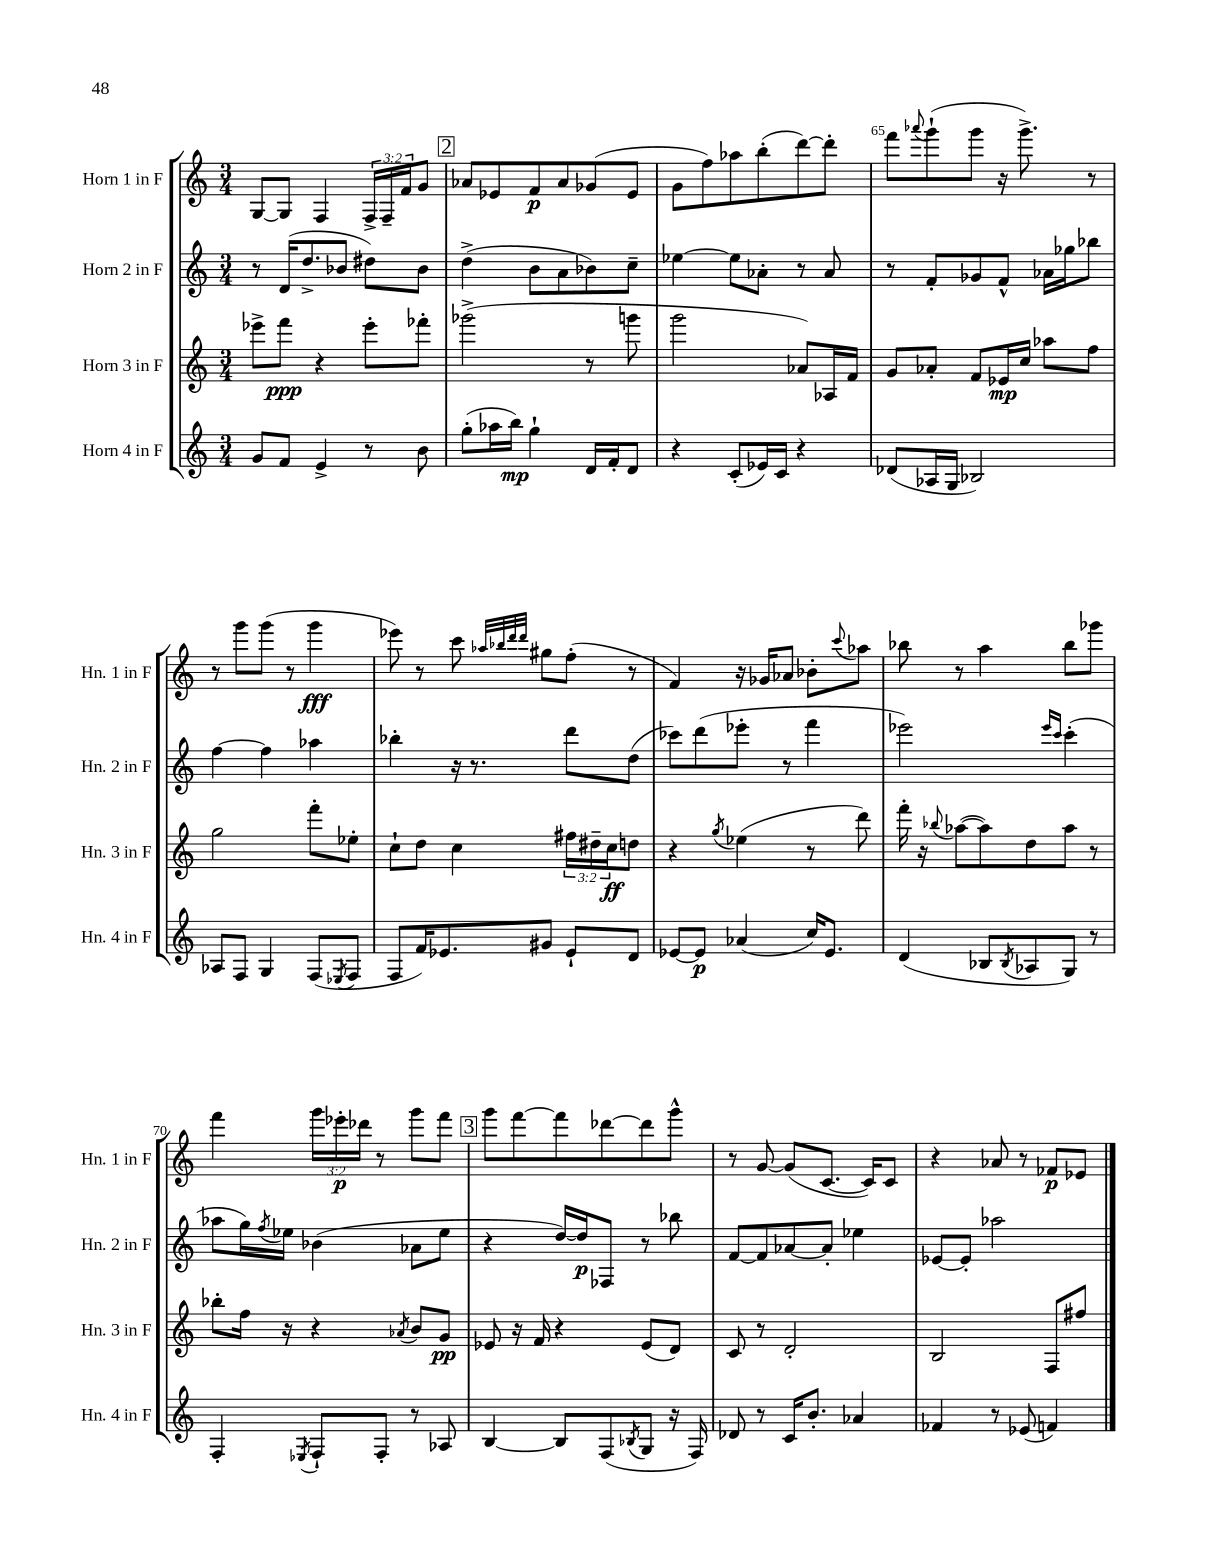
<<
\new StaffGroup <<
\new Staff = "s0" \with { instrumentName = "Horn 1 in F" shortInstrumentName = "Hn. 1 in F" } {
    \clef treble \key c \major \numericTimeSignature \time 3/4 \override Staff.TupletNumber.text = #tuplet-number::calc-fraction-text
    g8~ g8 f4 \tuplet 3/2 { f16-> f16-- f'16 } g'8 |
    \mark \markup { \box "2" } aes'8 ees'8 f'8\p aes'8 ges'8( ees'8 |
    g'8 f''8) aes''8 b''8-.( d'''8~) d'''8-. |
    f'''8 \appoggiatura { aes'''8 } g'''8-!( g'''8 r16 g'''8.->) r8 |
    r8 g'''8 g'''8( r8 g'''4\fff |
    ees'''8) r8 c'''8 \grace { aes''32 bes''32 d'''32 d'''32 } gis''8 f''8-.( r8 |
    f'4) r16 ges'16 aes'8 bes'8-. \appoggiatura { c'''8 } aes''8 |
    bes''8 r8 a''4 bes''8 ges'''8 |
    f'''4 \tuplet 3/2 { g'''16 ees'''16-.\p des'''16 } r8 g'''8 f'''8 |
    \mark \markup { \box "3" } g'''8 f'''8~ f'''8 des'''8~ des'''8 g'''8-^ |
    r8 g'8~ g'8( c'8.~ c'16) c'8 |
    r4 aes'8 r8 fes'8\p ees'8 \bar "|." |
}
\new Staff = "s1" \with { instrumentName = "Horn 2 in F" shortInstrumentName = "Hn. 2 in F" } {
    \clef treble \key c \major \numericTimeSignature \time 3/4
    r8 d'16( d''8.-> bes'8 dis''8) bes'8 |
    \mark \markup { \box "2" } d''4->( b'8 a'8 bes'8) c''8-- |
    ees''4~ ees''8 aes'8-. r8 aes'8 |
    r8 f'8-. ges'8 f'8-^ aes'16 ges''16 bes''8 |
    f''4~ f''4 aes''4 |
    bes''4-. r16 r8. d'''8 d''8( |
    ces'''8) d'''8( ees'''8-. r8 f'''4 |
    ees'''2) \grace { ees'''16 c'''16 } c'''4-.( |
    aes''8 g''16) \acciaccatura { f''8 } ees''16 bes'4( aes'8 ees''8 |
    \mark \markup { \box "3" } r4 d''16~) d''16\p fes8 r8 bes''8 |
    f'8~ f'8 aes'8~ aes'8-. ees''4 |
    ees'8~ ees'8-. aes''2 \bar "|." |
}
\new Staff = "s2" \with { instrumentName = "Horn 3 in F" shortInstrumentName = "Hn. 3 in F" } {
    \clef treble \key c \major \numericTimeSignature \time 3/4 \override Staff.TupletNumber.text = #tuplet-number::calc-fraction-text
    ees'''8-> f'''8\ppp r4 ees'''8-. fes'''8-. |
    \mark \markup { \box "2" } ges'''2->( r8 g'''8 |
    g'''2 aes'8) aes16 f'16 |
    g'8 aes'8-. f'8 ees'16\mp c''16 aes''8 f''8 |
    g''2 f'''8-. ees''8-. |
    c''8-! d''8 c''4 \tuplet 3/2 { fis''16 dis''16-- c''16\ff } d''8 |
    r4 \acciaccatura { g''8 } ees''4( r8 d'''8) |
    f'''16-. r16 \appoggiatura { bes''8 } aes''8~( aes''8) d''8 aes''8 r8 |
    bes''8-. f''16 r16 r4 \acciaccatura { aes'8 } b'8 g'8\pp |
    \mark \markup { \box "3" } ees'8 r16 f'16 r4 ees'8( d'8) |
    c'8 r8 d'2-. |
    b2 f8 fis''8 \bar "|." |
}
\new Staff = "s3" \with { instrumentName = "Horn 4 in F" shortInstrumentName = "Hn. 4 in F" } {
    \clef treble \key c \major \numericTimeSignature \time 3/4
    g'8 f'8 e'4-> r8 b'8 |
    \mark \markup { \box "2" } g''8-.( aes''16 b''16\mp) g''4-! d'16 f'16-. d'8 |
    r4 c'8-.( ees'16) c'16 r4 |
    des'8( aes16 g16 bes2) |
    aes8 f8 g4 f8( \acciaccatura { ees8 } f8 |
    f8 f'16) ees'8. gis'8 ees'8-! d'8 |
    ees'8~ ees'8\p aes'4( c''16) ees'8. |
    d'4( bes8 \acciaccatura { bes8 } aes8 g8) r8 |
    f4-. \acciaccatura { ees8 } f8-! f8-. r8 aes8 |
    \mark \markup { \box "3" } b4~ b8 f8( \acciaccatura { bes8 } g8 r16 f16) |
    des'8 r8 c'16 b'8.-. aes'4 |
    fes'4 r8 ees'8( f'4) \bar "|." |
}
>>
>>
\layout { \context { \Score currentBarNumber = #62 \override BarNumber.break-visibility = ##(#f #t #t) barNumberVisibility = #(every-nth-bar-number-visible 5) } }
